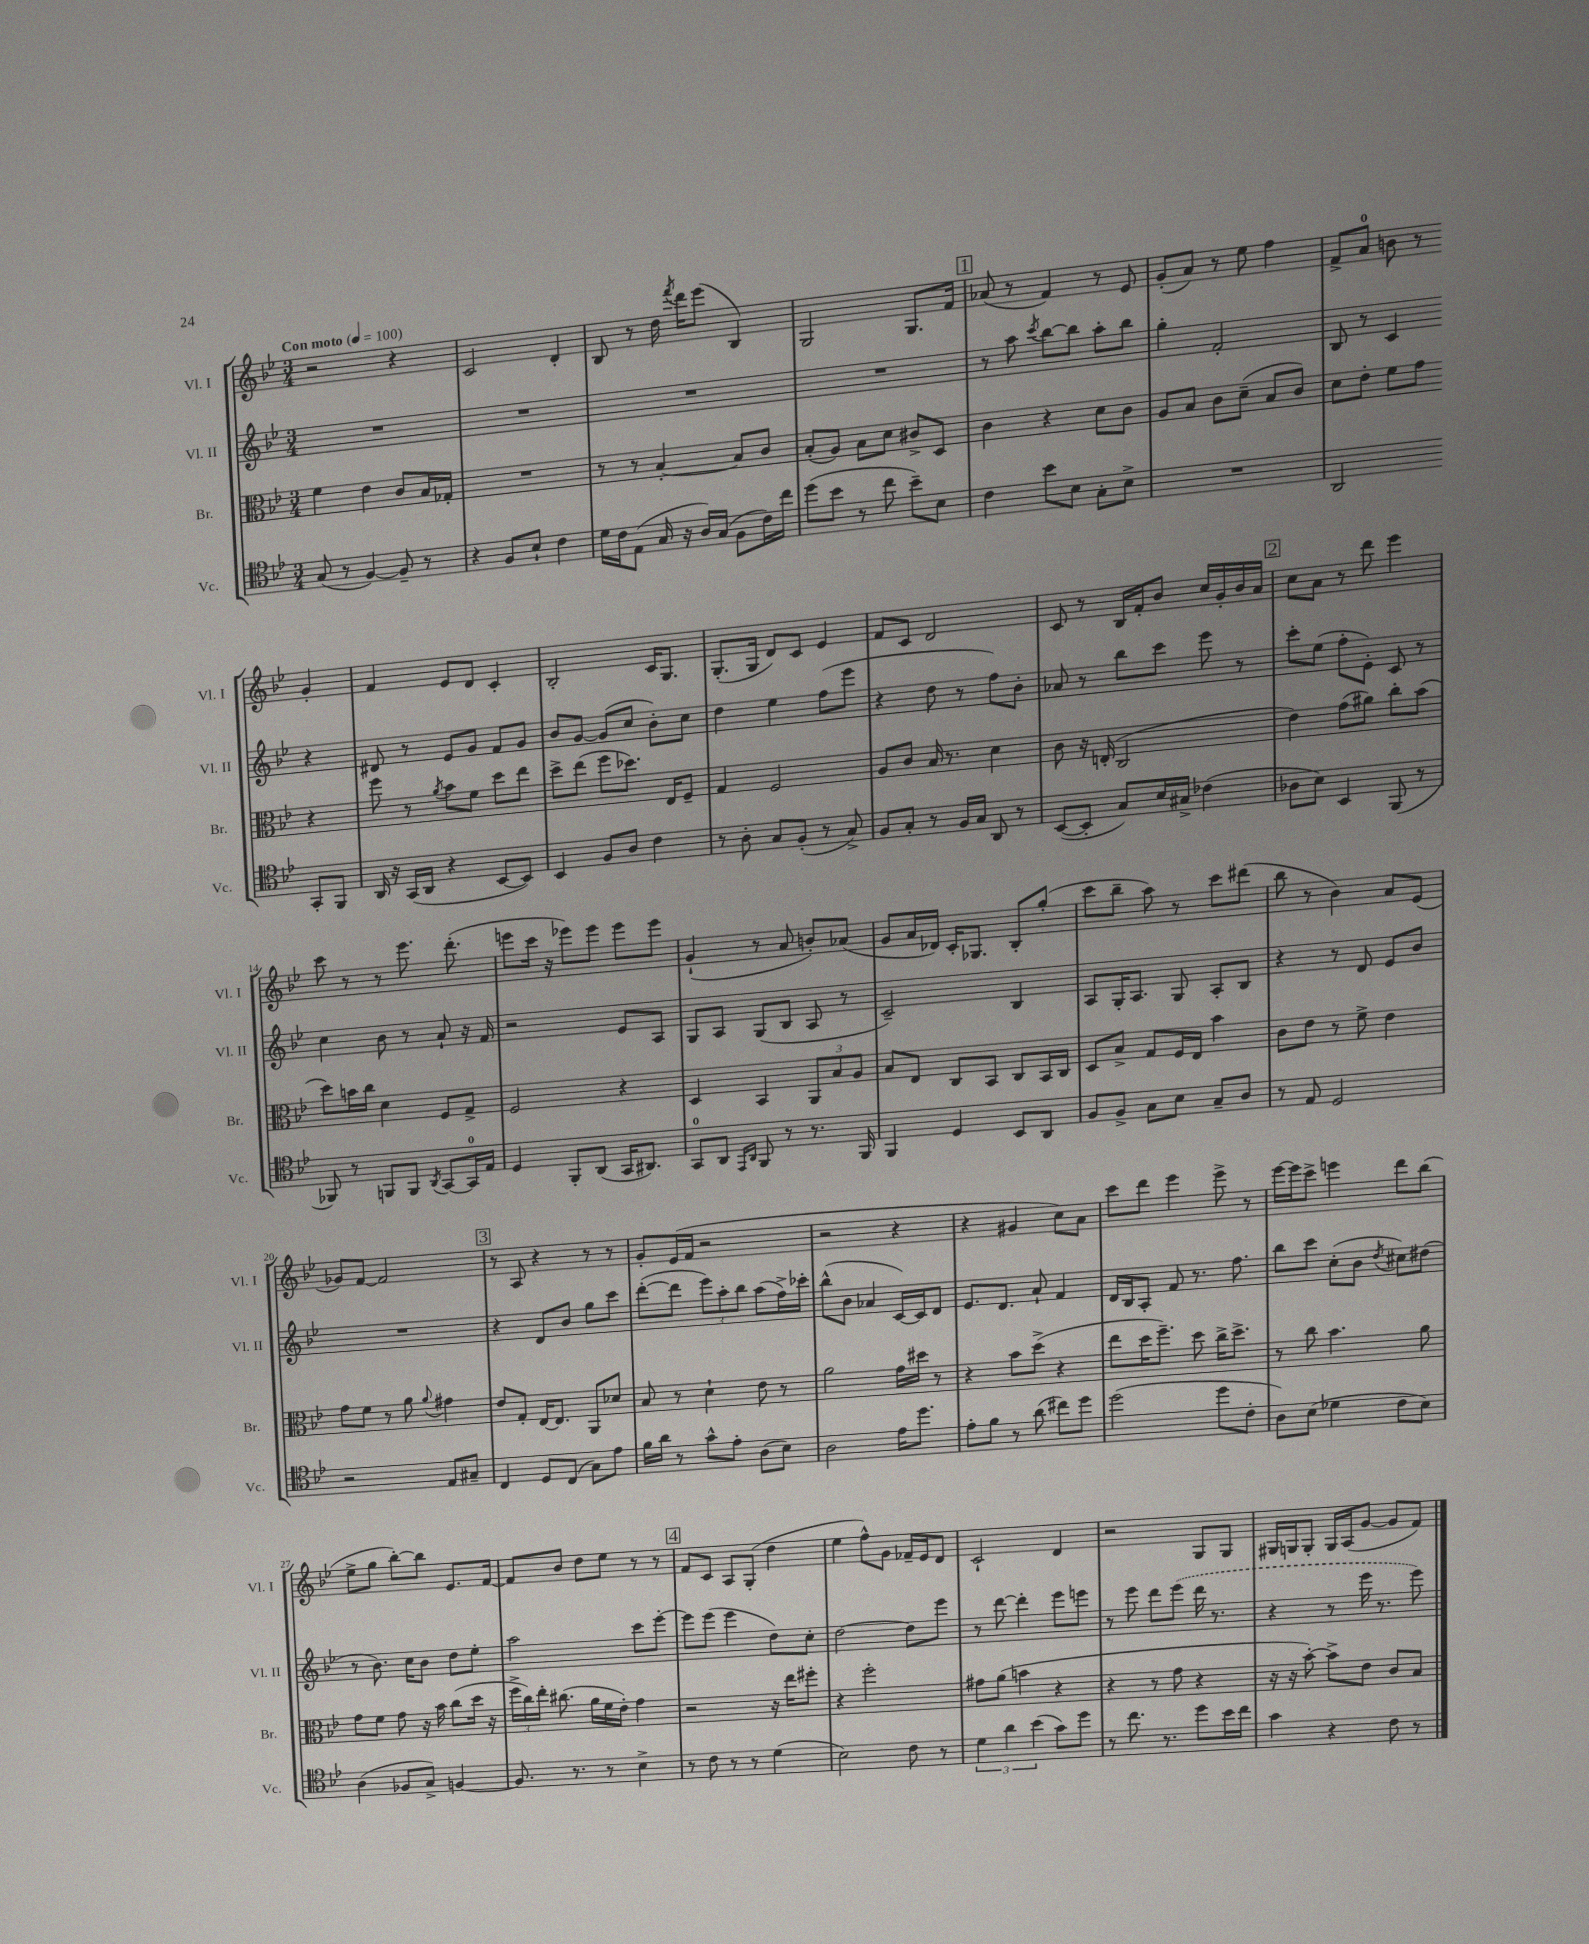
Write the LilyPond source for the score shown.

<<
\new StaffGroup <<
\new Staff = "s0" \with { instrumentName = "Vl. I" shortInstrumentName = "Vl. I" } {
    \clef treble \key bes \major \numericTimeSignature \time 3/4 \tempo "Con moto" 4 = 100
    \autoBeamOff r2 r4 |
    c'2 d'4-. |
    bes8 r8 d''16 \acciaccatura { f'''8 } d'''16[ ees'''8]( bes4) |
    g2 g8.[ f'16] |
    \mark \markup { \box "1" } aes'8( r8 f'4) r8 ees'8 |
    g'8[-.( a'8]) r8 ees''8 f''4 |
    f'8[-> a'8]-0 b'8 r8 g'4-. |
    f'4 ees'8[ d'8] c'4-. |
    bes2-. c'16[ g8.] |
    g8.[-.( g16] d'8[) c'8] ees'4 |
    f'8[ c'8] d'2 |
    c'8 r8 bes16[ f'16-. bes'8] c''16[ g'16-. bes'16 a'16] |
    \mark \markup { \box "2" } c''8[ a'8] r8 d'''8 ees'''4 |
    c'''8 r8 r8 ees'''8. d'''8.-.( |
    e'''8[ c'''16] r16 ees'''8[) ees'''8] ees'''8[ ees'''8] |
    g'4-!( r8 a'8 b'8[-.) aes'8]( |
    g'8[ a'16 des'16]) c'16[-. ges8.] bes8[-. g''8]-.( |
    c'''8[ bes''8]-- a''8) r8 c'''8[ dis'''8]( |
    bes''8 r8 bes'4) a'8[ ees'8]( |
    ges'8[) f'8]~ f'2 |
    \mark \markup { \box "3" } r8 a8 r4 r8 r8 |
    g'8[-. ees'16( f'16] r2 |
    r2 r4 |
    r4 gis'4 c''8[) a'8] |
    c'''8[ d'''8] ees'''4 ees'''8-> r8 |
    ees'''16[~ ees'''16 c'''8]-> e'''4 d'''8[ bes''8]( |
    ees''8[-> g''8] bes''8[~-.) bes''8] ees'8.[ f'16]~ |
    f'8[ bes'8] d''8[ ees''8] r8 r8 |
    \mark \markup { \box "4" } f'8[ c'8] a8[ g8]-.( d''4 |
    ees''4 f''8[-^) g'8] fes'16[-- ees'16 d'8] |
    c'2-! d'4 |
    r2 g8[ g8] |
    gis16[ g16 g8]-. g16[ a16( g'8]~ g'8[ f'8]) \bar "|." |
}
\new Staff = "s1" \with { instrumentName = "Vl. II" shortInstrumentName = "Vl. II" } {
    \clef treble \key bes \major \numericTimeSignature \time 3/4
    \autoBeamOff R2. |
    R2. |
    R2. |
    R2. |
    \mark \markup { \box "1" } r8 a''8 \acciaccatura { c'''8 } bes''8[~ bes''8] a''8[-. bes''8] |
    g''4-. f'2-. |
    bes8 r8 c'4 r4 |
    dis'8 r8 ees'8[ g'8] f'8[ g'8] |
    bes'8[ g'8]~ g'8[( c''8] bes'8[-.) c''8] |
    d''4 ees''4 f''8[( ees'''8] |
    r4 d''8 r8 f''8[) bes'8]-. |
    aes'8 r8 bes''8[ c'''8] ees'''8 r8 |
    \mark \markup { \box "2" } c'''8[-. ees''8]( f''8[-. ees'8]-.) c'8 r8 |
    c''4 bes'8 r8 a'8-! r16 f'16 |
    r2 ees'8[ a8] |
    g8[ a8] g8[( bes8] a8 r8 |
    c'2--) bes4 |
    a8[ g16-. a8.] g8 a8[-. bes8] |
    r4 r8 d'8 ees'8[ bes'8] |
    R2. |
    \mark \markup { \box "3" } r4 d'8[ bes'8] g''8[ c'''8] |
    d'''8[~-.( d'''8] \tuplet 3/2 { ees'''8[) a''8-. bes''8] } a''8[( f''16->) ces'''16]-. |
    bes''8[-^( bes'8] aes'4 c'16[~) c'16 d'8] |
    ees'8.[ d'8.] a'8-! f'4 |
    d'16[ bes16 a8]-. f'8 r8. f''8. |
    bes''8[ c'''8] c''8[-.( bes'8] \acciaccatura { d''8 } cis''8[) dis''8]( |
    r8 bes'8.) c''16[ bes'8] d''8[ ees''8]-. |
    a''2 c'''8[ ees'''8]~-. |
    \mark \markup { \box "4" } ees'''8[ ees'''8]( ees'''4 d''8[) c''8]-. |
    d''2~ d''8[ ees'''8] |
    r8 d'''8~ d'''4-. ees'''8[ e'''8] |
    r8 ees'''8 d'''8[ \once \slurDashed ees'''8]( d'''16 r8. |
    r4 r8 ees'''16 r8. ees'''8) \bar "|." |
}
\new Staff = "s2" \with { instrumentName = "Br." shortInstrumentName = "Br." } {
    \clef alto \key bes \major \numericTimeSignature \time 3/4
    \autoBeamOff f'4 ees'4 c'8[ bes16 ges16]-. |
    R2. |
    r8 r8 bes4~-. bes8[ c'8] |
    bes8[-.( a8]) bes8[ d'8] cis'8[-> d8] |
    \mark \markup { \box "1" } c'4 r4 d'8[ c'8] |
    a8[ bes8] c'8[ d'8]--( bes8[ c'8]) |
    d'8[ ees'8]-. f'8[ g'8] r4 |
    f''8 r8 \acciaccatura { a'8 } bes'8[ f'8] d''8[ ees''8] |
    d''8[-> ees''8]( f''8[ des''8.]) ees16[ f8]-- |
    g4 f2 |
    a8[ c'8] bes16 r8. d'4 |
    c'8 r16 e16-.( c2 |
    \mark \markup { \box "2" } ees'4) g'8[( ais'8]) c''8[-. bes'8]( |
    d''8[) b'16 c''16] d'4 f8[ g8]-> |
    f2 r4 |
    d4 bes,4 \tuplet 3/2 { a,8[ bes8 a8] } |
    bes8[ ees8] c8[ bes,8] c8[ bes,16 c16] |
    d8[ bes8]-> g8[ f16 ees16] bes'4 |
    c'8[ ees'8] r8 f'8-> ees'4 |
    g'8[ f'8] r8 a'8 \appoggiatura { a'8 } gis'4 |
    \mark \markup { \box "3" } ees'8[ g8]-. ees16[~ ees8.] a,8[ des'8] |
    bes8 r8 d'4-! ees'8 r8 |
    a'2 g'16[ dis''16] r8 |
    r4 bes'8[ d''8]->( r4 |
    ees''8[ d''16 f''8.]--) d''8 c''16[-> d''8.]-> |
    r8 c''8 bes'4. a'8 |
    g'8[ f'8] g'8 r16 bes'16 c''8[( d''16] r16 |
    \tuplet 3/2 { f''16[-> c''16) ees''16]-. } cis''8.( a'16[ f'16 ees'16]-.) g'4 |
    \mark \markup { \box "4" } r2 r16 ees''16[ fis''8]-. |
    r4 f''2-. |
    gis'8[ a'8]( b'4 r4 |
    r4 r8 g'8 r4 |
    r16 r16 bes'8~-.) bes'8[-> ees'8] c'8[ bes8] \bar "|." |
}
\new Staff = "s3" \with { instrumentName = "Vc." shortInstrumentName = "Vc." } {
    \clef tenor \key bes \major \numericTimeSignature \time 3/4
    \autoBeamOff g8( r8 f4~) f8-- r8 |
    r4 f8[ bes8]-! c'4 |
    d'16[ c'16 ees8]( g16 r16 a16[) g16]( f8[ c'16) c''16] |
    d''8[( bes'8] r8 c''8 bes'8[--) bes8] |
    \mark \markup { \box "1" } c'4 bes'8[ bes8] g8[-. bes8]-> |
    R2. |
    a,2 g,8[-. f,8] |
    a,16 r16 g,16[( a,16] r4 bes,8[~ bes,8]) |
    bes,4 f8[ a8] c'4 |
    r8 a8-. g8[ f8]-.( r8 g8->) |
    f8[ g8]-. r8 f16[ g16] a,8 r8 |
    bes,8[~( bes,8]-. g8[) bes16 gis16]-> ces'4( |
    \mark \markup { \box "2" } aes8[ bes8]) bes,4 f,8( r8 |
    fes,8) r8 f,8[ f,8] \acciaccatura { a,8 } g,8[~ g,16-0 ees16] |
    d4 f,8[-. a,8]( g,16[ ais,8.]) |
    g,8[-0 a,8] \grace { ees,16[ a,16] } f,8 r8 r8. f,16 |
    f,4 d4 bes,8[ a,8] |
    f8[ f8]-> g8[ bes8] g8[-- a8] |
    r8 ees8 d2 |
    r2 ees8[ gis8]-- |
    \mark \markup { \box "3" } c4 d8[ c8]( g8[) ees'8] |
    f'16[ a'16] r8 g'8[-^ ees'8]-. a8[( bes8]) |
    a2 ees'16[ d''8.] |
    ees'8[-. f'8] r8 a'8( cis''8[) d''8] |
    d''2( d''8[ c'8]-. |
    a8[) bes8]( des'4 c'8[ bes8]) |
    a4( fes8[ g8]->) f4~ |
    f8. r8. r8 bes4-> |
    \mark \markup { \box "4" } r8 c'8 r8 r8 d'4( |
    bes2) c'8 r8 |
    \tuplet 3/2 { d'4 a'4 bes'4( } g'8[) d''8] |
    r8 c''8. r8. d''8[ bes'16 c''16] |
    g'4 r4 c'8 r8 \bar "|." |
}
>>
>>
